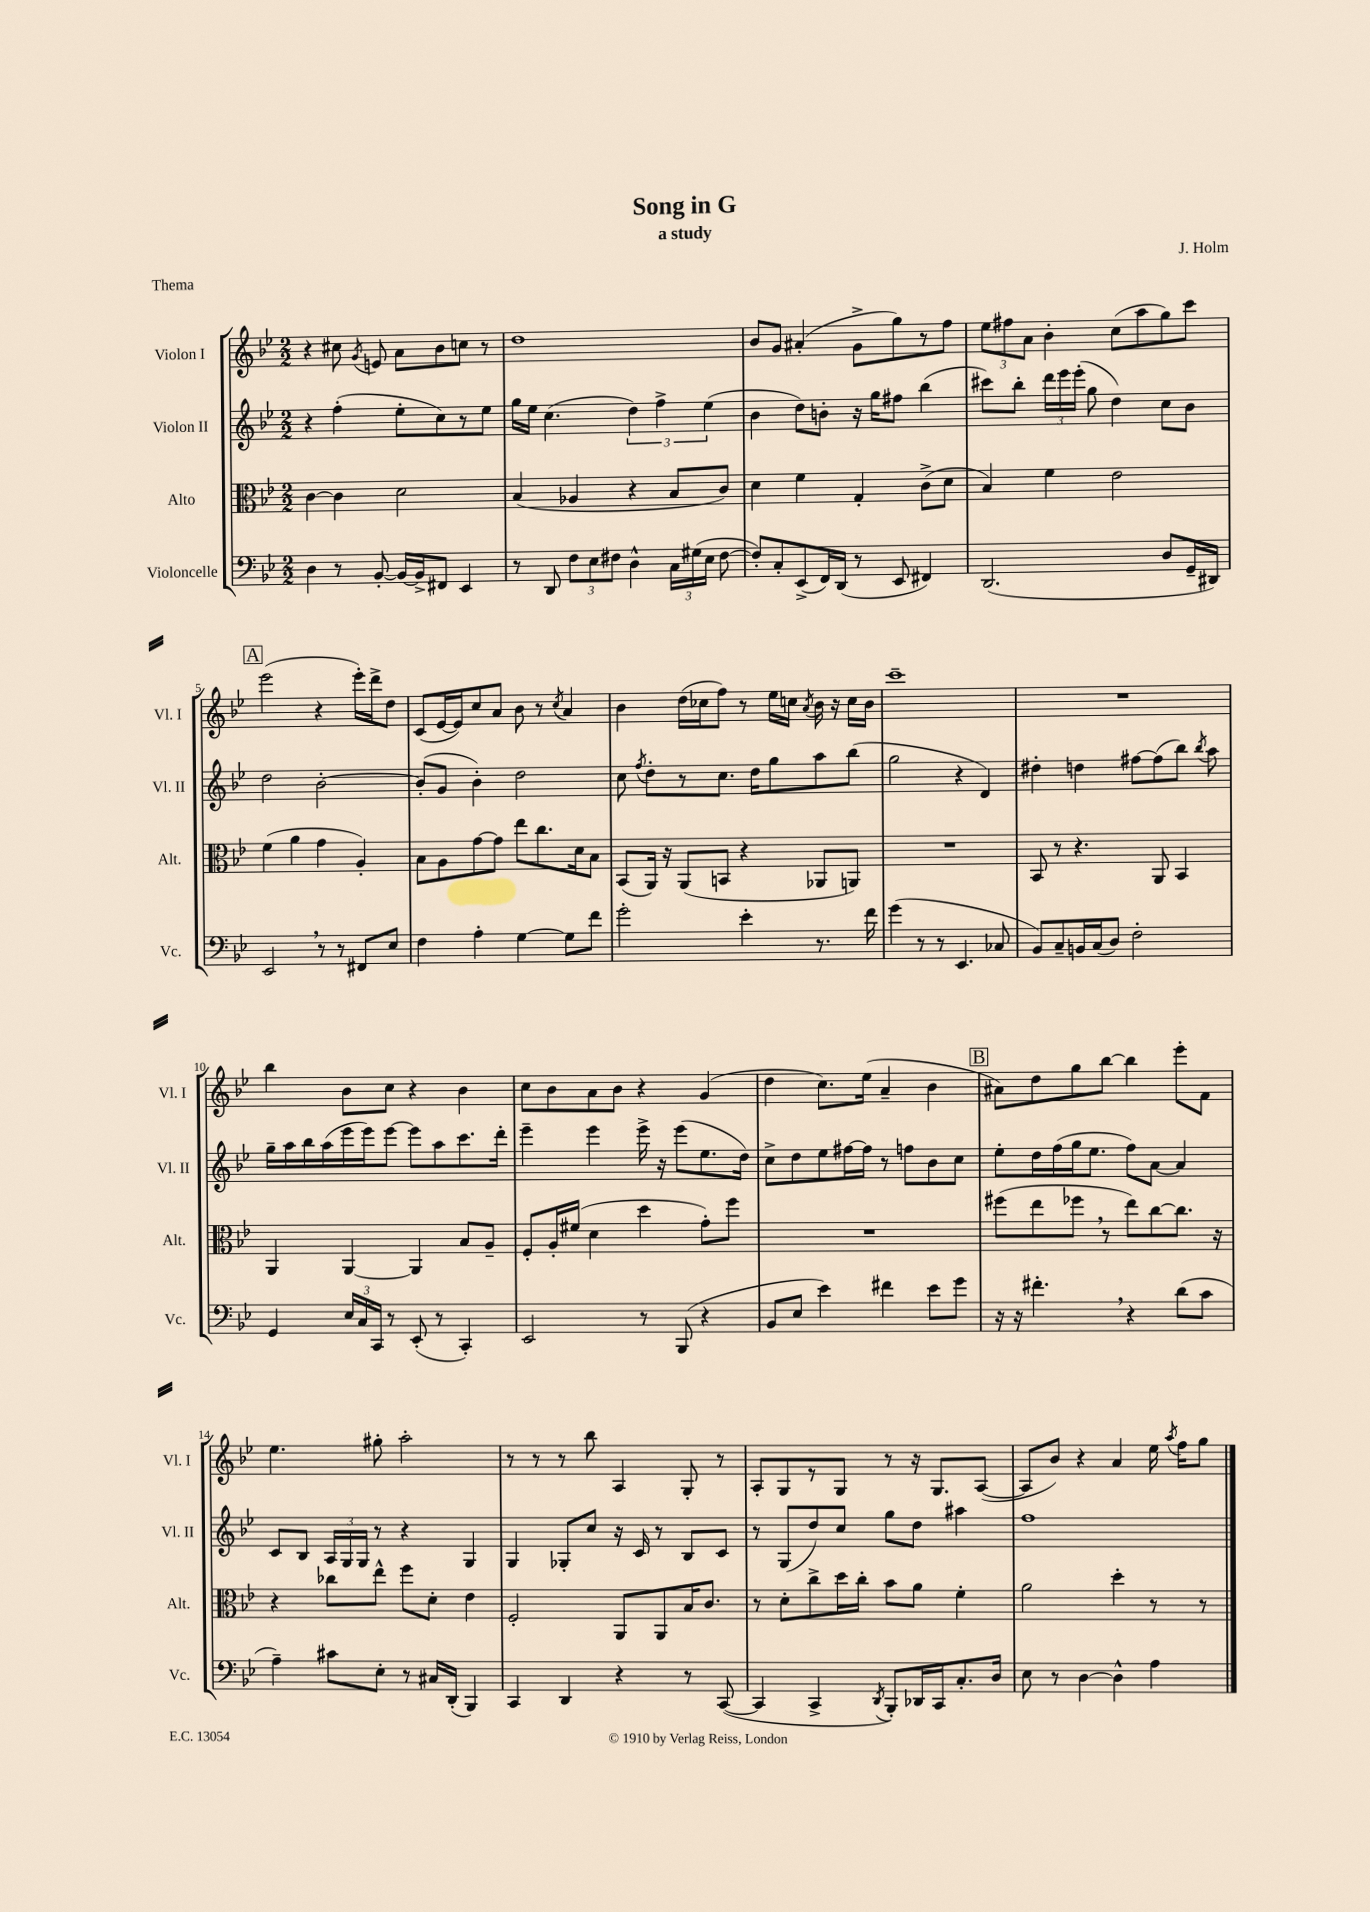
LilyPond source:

\header { title = "Song in G" composer = "J. Holm" subtitle = "a study" piece = "Thema" }
<<
\new StaffGroup <<
\new Staff = "s0" \with { instrumentName = "Violon I" shortInstrumentName = "Vl. I" } {
    \clef treble \key bes \major \numericTimeSignature \time 2/2
    \autoBeamOff r4 cis''8 \acciaccatura { g'8 } e'8 a'8[ bes'8 c''8] r8 |
    d''1 |
    bes'8[ g'8] ais'4-.( g'8[-> g''8) r8 f''8] |
    \tuplet 3/2 { ees''8[ fis''8 a'8] } bes'4-. c''8[( a''8 g''8) c'''8] |
    \mark \markup { \box "A" } ees'''2( r4 ees'''16[-.) d'''16-> d''8] |
    c'8[( ees'16~ ees'16) c''8 a'8] bes'8 r8 \acciaccatura { c''8 } a'4 |
    bes'4 d''16[( ces''16 f''8]) r8 ees''16[ c''16] \acciaccatura { a'8 } bes'16 r16 c''16[ bes'16] |
    c'''1-- |
    R1 |
    bes''4 bes'8[ c''8] r4 bes'4 |
    c''8[ bes'8 a'8 bes'8] r4 g'4( |
    d''4 c''8.[) ees''16]( a'4-- bes'4 |
    \mark \markup { \box "B" } ais'8[) d''8 g''8 bes''8]~ bes''4 ees'''8[-. f'8] |
    ees''4. gis''8-. a''2-. |
    r8 r8 r8 bes''8 a4 g8-. r8 |
    a8[-. g8 r8 g8] r8 r16 g8.[ a8]~( |
    a8[ bes'8]) r4 a'4 ees''16 \acciaccatura { a''8 } f''16[ g''8] \bar "|." |
}
\new Staff = "s1" \with { instrumentName = "Violon II" shortInstrumentName = "Vl. II" } {
    \clef treble \key bes \major \numericTimeSignature \time 2/2
    \autoBeamOff r4 f''4-.( ees''8[-. c''8) r8 ees''8] |
    g''16[ ees''16] c''4.( \tuplet 3/2 { d''4) f''4-> ees''4( } |
    bes'4 d''8[) b'8]-. r16 g''16[ fis''8] bes''4( |
    cis'''8[) bes''8]-. \tuplet 3/2 { d'''16[ ees'''16 ees'''16]-.( } g''8 d''4) c''8[ bes'8] |
    \mark \markup { \box "A" } d''2 bes'2~-. |
    bes'8[-.( g'8] bes'4-.) d''2 |
    c''8 \acciaccatura { f''8 } d''8[-. r8 c''8.] d''16[ g''8 a''8 bes''8]( |
    g''2 r4 d'4) |
    dis''4-. d''4 fis''8[~ fis''8( bes''8]) \acciaccatura { bes''8 } a''8 |
    g''16[-- a''16 bes''16 a''16( ees'''16 ees'''16) ees'''8]~ ees'''8[ a''8 c'''8. d'''16]-. |
    ees'''4-- ees'''4 ees'''16-> r16 ees'''8[( ees''8. d''16]) |
    c''8[-> d''8 ees''8 fis''16~ fis''16] r8 f''8[ bes'8 c''8] |
    \mark \markup { \box "B" } ees''8[-. d''16 f''16( g''16 ees''8.] f''8[) a'8]~ a'4 |
    c'8[ bes8] \tuplet 3/2 { a16[ g16 g16] } r8 r4 g4 |
    g4 ges8[-. c''8] r16 c'16 r8 bes8[ c'8] |
    r8 g8[( d''8) c''8] g''8[ d''8] ais''4 |
    f''1 \bar "|." |
}
\new Staff = "s2" \with { instrumentName = "Alto" shortInstrumentName = "Alt." } {
    \clef alto \key bes \major \numericTimeSignature \time 2/2
    \autoBeamOff c'4~ c'4 d'2 |
    bes4( aes4 r4 bes8[ c'8]) |
    d'4 f'4 g4-. c'8[->( d'8] |
    bes4) f'4 ees'2 |
    \mark \markup { \box "A" } f'4( a'4 g'4 a4-.) |
    bes8[ a8 g'8~ g'8] ees''8[ c''8. d'16 bes8] |
    bes,8[( a,16]) r16 a,8[( b,8] r4 aes,8[ a,8]) |
    R1 |
    bes,8 r8 r4. a,8 bes,4 |
    a,4 a,4~ a,4 bes8[ a8]-- |
    f8[-. a16-. fis'16]( d'4 d''4 g'8[-.) f''8] |
    R1 |
    \mark \markup { \box "B" } fis''8[( ees''8 fes''8] \breathe r8 ees''8[) c''8~ c''8.] r16 |
    r4 ces''8[ ees''8]-^ f''8[ d'8]-. ees'4 |
    f2-. a,8[ a,8 bes16 c'8.] |
    r8 d'8[-. c''8-> d''16 c''16]-. bes'8[ a'8] f'4-. |
    a'2 d''4-. r8 r8 \bar "|." |
}
\new Staff = "s3" \with { instrumentName = "Violoncelle" shortInstrumentName = "Vc." } {
    \clef bass \key bes \major \numericTimeSignature \time 2/2
    \autoBeamOff d4 r8 bes,8~-. bes,16[~ bes,16-> fis,8] ees,4 |
    r8 d,8 \tuplet 3/2 { f8[ ees8 fis8] } d4-^ \tuplet 3/2 { c16[ gis16( ees16] } fis8~ |
    fis8[-.) c8-. ees,8->( f,16) d,16]( r8 ees,8 fis,4) |
    d,2.( d8[ g,16-- dis,16]) |
    \mark \markup { \box "A" } ees,2 \breathe r8 r8 fis,8[ ees8] |
    f4 a4-. g4~ g8[ f'8] |
    g'2-. ees'4-. r8. f'16 |
    g'4( r8 r8 ees,4. ces8 |
    bes,8[) c8-- b,16 c16( d8]) f2-. |
    g,4 \tuplet 3/2 { ees16[ c16 c,16] } r8 ees,8-.( r8 c,4-.) |
    ees,2 r8 bes,,8( r4 |
    bes,8[ ees8] ees'4) fis'4 ees'8[ g'8] |
    \mark \markup { \box "B" } r16 r16 fis'4.-. \breathe r4 d'8[( c'8] |
    a4--) cis'8[ ees8]-. r8 cis16[ d,16]-.( bes,,4) |
    c,4 d,4 r4 r8 c,8~( |
    c,4 c,4-> \acciaccatura { d,8 } bes,,8[-.) des,16 c,16 c8.-. d16] |
    ees8 r8 d4~ d4-^ a4 \bar "|." |
}
>>
>>
